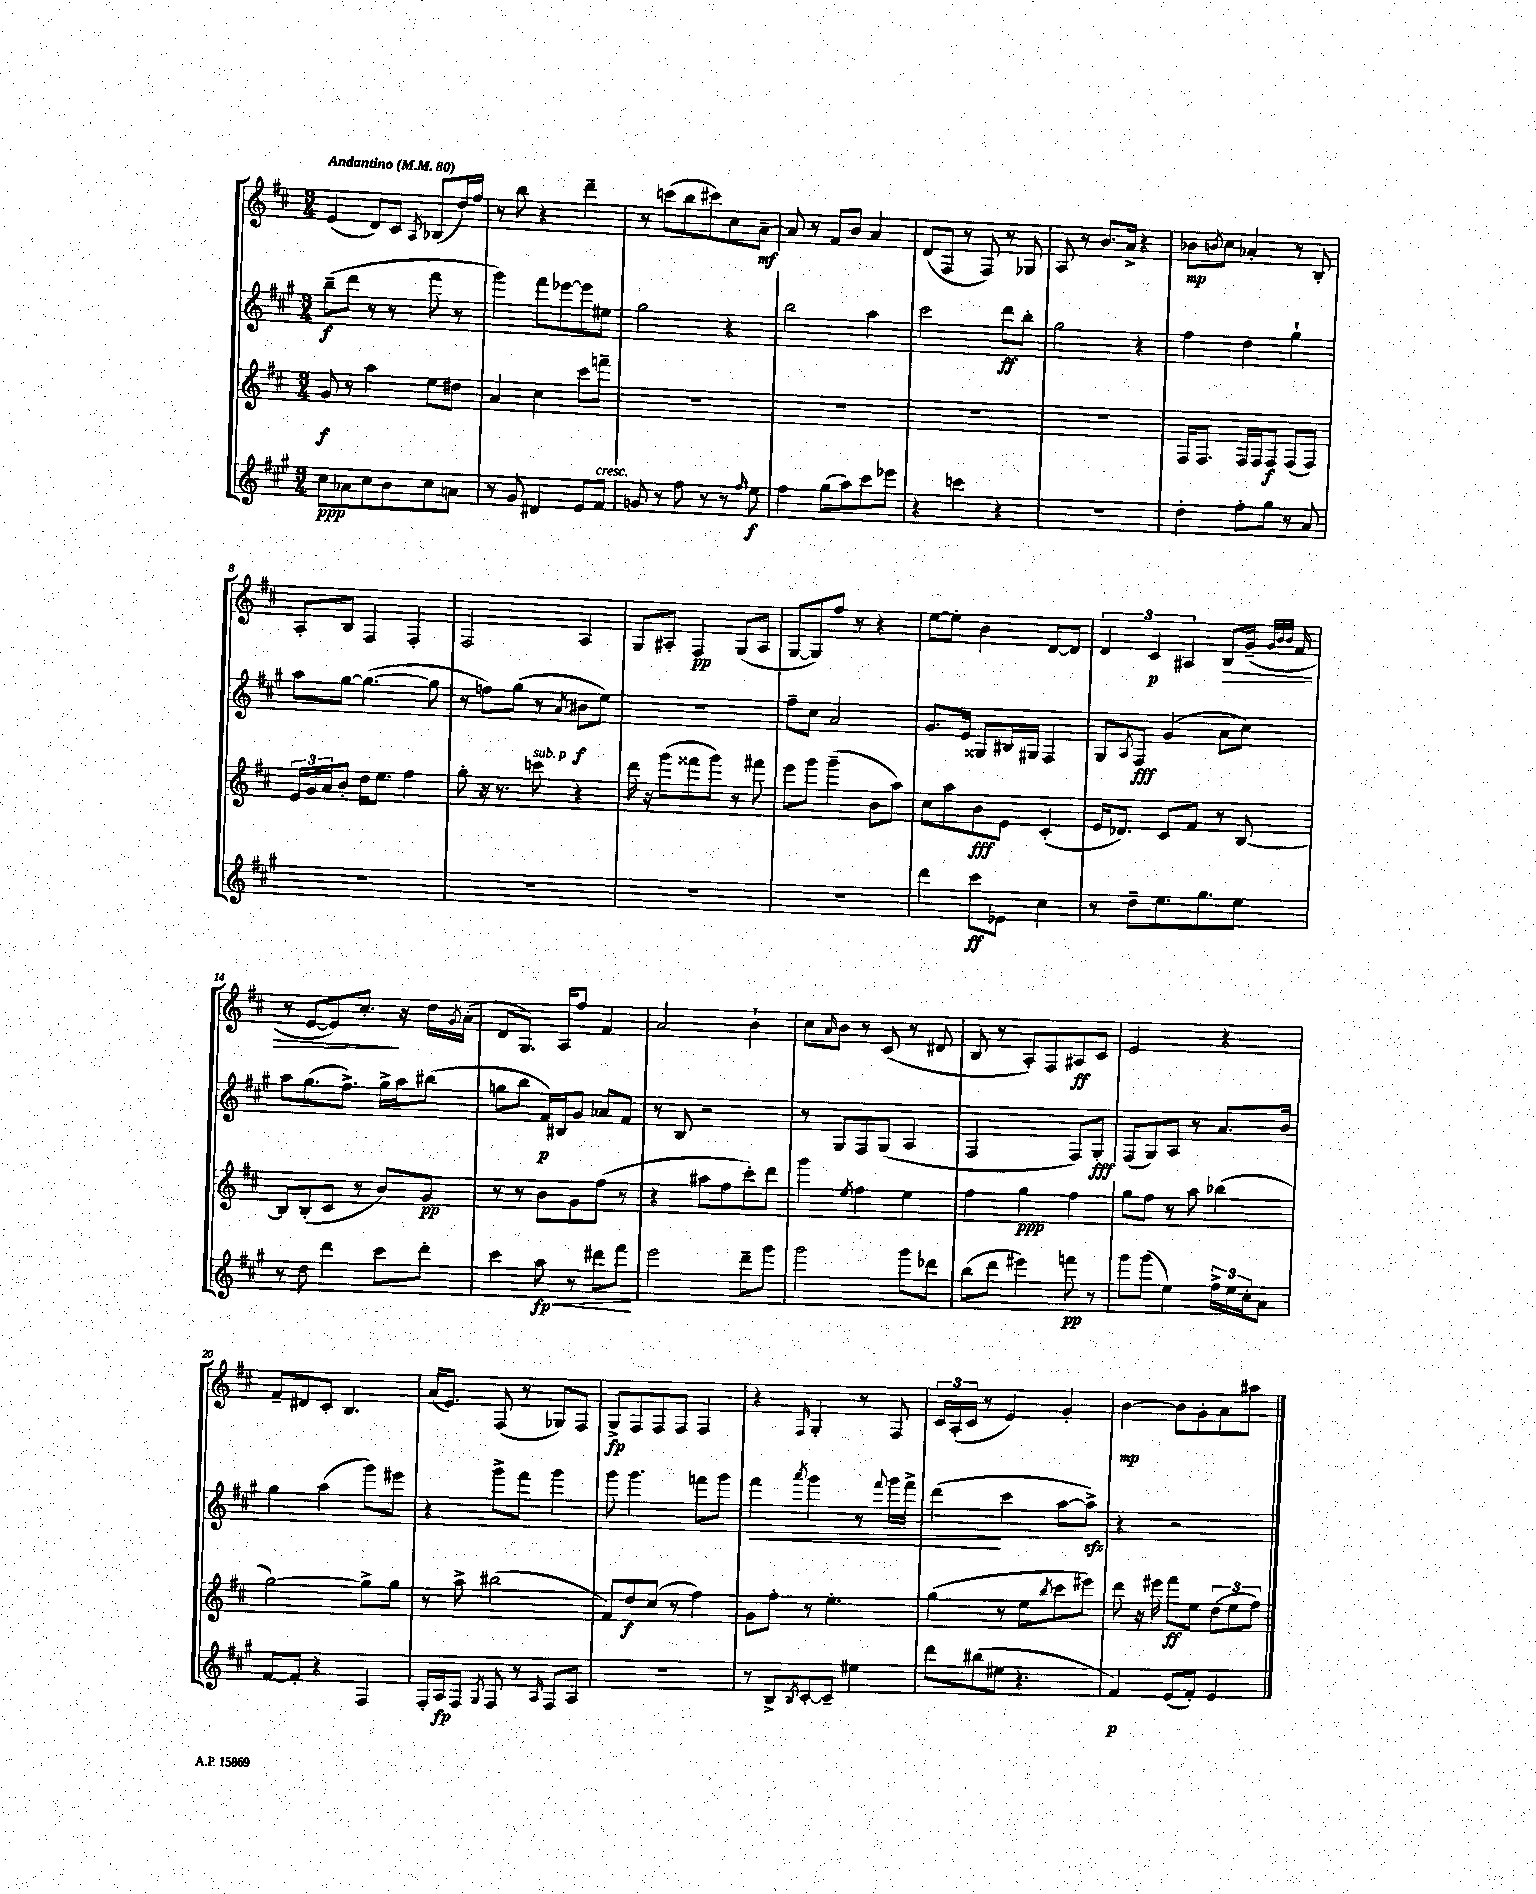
<<
\new StaffGroup <<
\new Staff = "s0" {
    \clef treble \key d \major \numericTimeSignature \time 3/4 \tempo "Andantino" 4 = 80
    e'4( d'8) cis'8 \acciaccatura { a8 } bes8( d''16) fis''16 |
    r8 b''8 r4 d'''4-- |
    r8 c'''8( b''8 cis'''8) cis''8 a'8~--\mf |
    a'8 r8 fis'8 b'8 a'4 |
    d'8( fis8 r8 fis8) r8 ges8 |
    a8 r8 b'8. a'16-> r4 |
    bes'8\mp \acciaccatura { b'8 } cis''8 aes'4-. r8 b8-. |
    a8-. b8 fis4 fis4-. |
    fis2 a4 |
    g8 ais8-. fis4\pp g8( ais8 |
    g8~ g8) fis''8 r8 r4 |
    e''8~ e''8-. b'4 d'8~ d'8 |
    \tuplet 3/2 { d'4 cis'4\p ais4 } b8\> g'16--( \grace { g'32 b'32 b'32 } fis'16 |
    r8 e'8~ e'8) cis''8.-.\! r16 d''16 \acciaccatura { g'8 } a'16-.( |
    d'8 g8.) a16 fis''8 fis'4 |
    a'2 b'4-! |
    cis''8 \grace { a'16 } b'8 r8 cis'8( r8 dis'8 |
    b8 r8 a8-.) fis8 ais8\ff cis'8 |
    e'2 r4 |
    fis'8-- dis'8 cis'8-. b4. |
    a'16( e'8.) fis8( r8 ges8) fis8 |
    g8->\fp fis8 fis8 fis8 fis4 |
    r4 \grace { fis16 } g4-. r8 fis8 |
    \tuplet 3/2 { cis'16 a16-.( cis'16 } r8 e'4) g'4-. |
    b'4~\mp b'8 g'8-. a'8 ais''8 \bar "|." |
}
\new Staff = "s1" {
    \clef treble \key a \major \numericTimeSignature \time 3/4
    b''8--\f( d'''8 r8 r8 fis'''8 r8 |
    gis'''4) fis'''8 ees'''8~ ees'''8 eis''8 |
    gis''2 r4 |
    b''2 a''4 |
    cis'''2 d'''8\ff b''8-. |
    gis''2 r4 |
    fis''4 d''4 gis''4-! |
    a''8 gis''8~ gis''4.~( gis''8 |
    r8 f''8) gis''8( r8 \acciaccatura { a'8 } bis'8\f e''8) |
    R2. |
    fis''8-- cis''8 a'2 |
    gis'8. e'16 gisis8 bis16 gis16 fis4 |
    gis8 \acciaccatura { a8 } fis8\fff gis'4( a'8 cis''8) |
    a''8 gis''8.( fis''8.->) gis''16-> a''16 bis''8( |
    g''8 b''8 fis'16\p) bis16 gis'8 aes'8 fis'8 |
    r8 b8 r2 |
    r8 gis8 fis8 gis8( a4 |
    fis2 fis8) gis8-.\fff |
    fis8( gis8) a8 r8 a'8. b'16 |
    gis''4 a''4( gis'''8) eis'''8 |
    r4 gis'''8-> fis'''8 gis'''4 |
    gis'''8 gis'''4. f'''8 gis'''8 |
    fis'''4\< \acciaccatura { a'''8 } gis'''4 r8 \appoggiatura { fis'''8 } gis'''16 fis'''16-> |
    d'''4\!( cis'''4 a''8~ a''8->\sfz) |
    r4 r2 \bar "|." |
}
\new Staff = "s2" {
    \clef treble \key d \major \numericTimeSignature \time 3/4
    g'8\f r8 a''4 e''8 dis''8 |
    a'4 cis''4 cis'''8 f'''8-- |
    R2. |
    R2. |
    R2. |
    R2. |
    fis16 fis8. fis16 fis16 fis8\f fis8( fis8) |
    \tuplet 3/2 { e'16 g'16 a'16 } b'8-. d''16 e''8. fis''4 |
    g''8-. r16 r8. c'''8^\markup { \italic "sub. p" } r4 |
    d'''16 r16 g'''8( fisis'''8 g'''8) r8 fis'''8 |
    e'''8 g'''8 g'''4--( b'8 a''8) |
    cis''8 a''8 b'8\fff e'8 cis'4-.( |
    e'16 des'8.) cis'8 fis'8 r8 b8~ |
    b8 b8-.( cis'8 r8 b'8) g'8\pp |
    r8 r8 b'8 g'8 fis''8( r8 |
    r4 ais''8 fis''8 cis'''8-.) d'''8 |
    g'''4 \acciaccatura { e''8 } fis''4 e''4 |
    fis''4 g''4\ppp fis''4 |
    g''8 fis''8 r8 a''8 bes''4( |
    g''2~) g''8-> g''8 |
    r8 a''8-> bis''2( |
    fis'8) d''8\f cis''8( r8 fis''4) |
    g'8 fis''8-. r8 e''4.-. |
    g''4( r8 e''8 \acciaccatura { b''8 } cis'''8 eis'''8) |
    d'''8 r16 eis'''16 fis'''8\ff e''8 \tuplet 3/2 { d''8( e''8 fis''8) } \bar "|." |
}
\new Staff = "s3" {
    \clef treble \key a \major \numericTimeSignature \time 3/4
    cis''8\ppp aes'8 cis''8 b'8 cis''8 a'8 |
    r8 gis'8 dis'4 e'8 fis'8^\markup { \italic "cresc." } |
    g'8 r8 fis''8 r8 r8 \grace { fis''16 } e''8\f |
    fis''4 gis''8( a''8) cis'''8 ees'''8 |
    r4 c'''4 r4 |
    R2. |
    d''4-. fis''8-. gis''8 r8 a'8 |
    R2. |
    R2. |
    R2. |
    R2. |
    d'''4 cis'''8\ff ees'8 cis''4 |
    r8 d''8-- e''8. gis''8. e''8 |
    r8 d''8 d'''4 cis'''8 d'''8-. |
    cis'''4 a''8\fp\< r8 dis'''8 fis'''8\! |
    e'''2 d'''8-- gis'''8 |
    gis'''2 gis'''8 des'''8 |
    b''8( d'''8 eis'''4) f'''8\pp r8 |
    gis'''8 gis'''8( e''4) \tuplet 3/2 { fis''16-> e''16 cis''16-. } a'8 |
    fis'8~ fis'8-. r4 fis4 |
    fis16-. a16\fp fis8 \acciaccatura { gis8 } fis8 r8 \grace { a16 } fis8 a8 |
    R2. |
    r8 b8-> \acciaccatura { b8 } cis'8~-. cis'8-- eis''4 |
    d'''8 bis''8( eis''8 r4. |
    fis'4\p) e'8( fis'8-.) e'4 \bar "|." |
}
>>
>>
